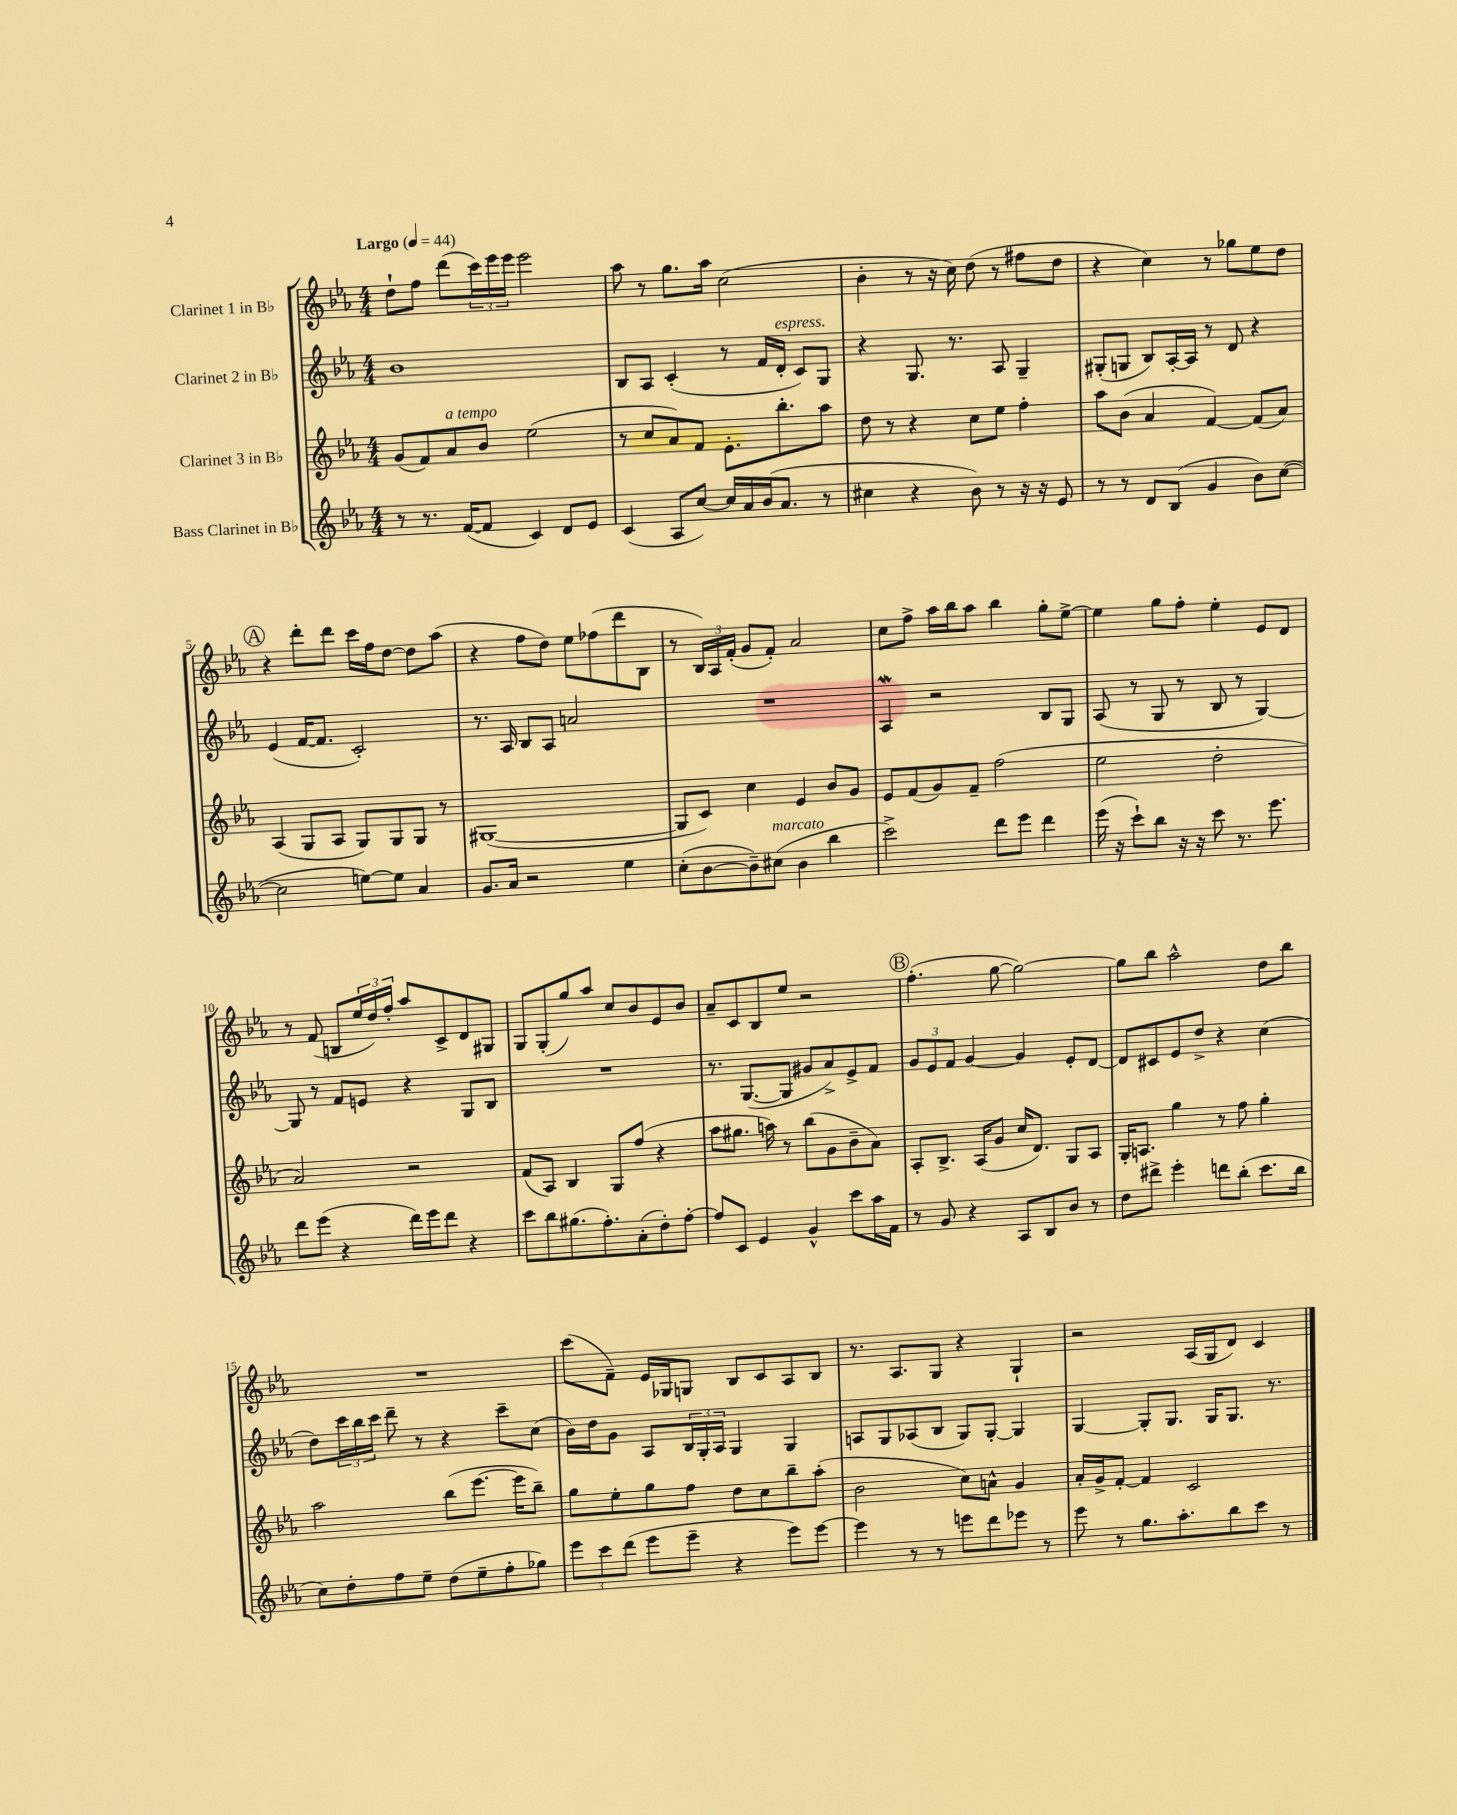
<<
\new StaffGroup <<
\new Staff = "s0" \with { instrumentName = "Clarinet 1 in Bb" } {
    \clef treble \key ees \major \numericTimeSignature \time 4/4 \tempo "Largo" 4 = 44
    d''8-! f''8 d'''8( \tuplet 3/2 { c'''16) ees'''16 ees'''16 } ees'''2 |
    aes''8 r8 g''8. aes''16 c''2( |
    bes'4-. r8 r16 c''16) d''8( r8 fis''8 d''8 |
    r4 c''4) r8 ges''8 ees''8 d''8 |
    \mark \markup { \circle "A" } r4 d'''8-. d'''8 c'''16 f''16 d''8~ d''8 aes''8( |
    r4 f''8 d''8) ees''8 fes''8( d'''8 bes8 |
    r8 \tuplet 3/2 { bes16) aes16 f'16-.( } g'8 f'8-.) aes'2 |
    c''8 f''8-> aes''16 bes''16 aes''8 bes''4 g''8-. ees''8~-> |
    ees''4 g''8 f''8-. ees''4-. ees'8 d'8 |
    r8 f'8( b8 \tuplet 3/2 { ees''16 d''16) f''16-. } aes''8 c'8-> d'8 gis8 |
    g8 g8-.( g''8) aes''8 c''8 bes'8 ees'8 bes'8 |
    aes'8-- c'8 bes8 ees''8 r2 |
    \mark \markup { \circle "B" } f''4.-.( g''8~ g''2~) |
    g''8 bes''8 aes''2-^ d''8 bes''8 |
    R1 |
    c'''8( f'8--) ees'16 ges16 g8 bes8 c'8 aes8 bes8 |
    r8. aes8. g8 r4 g4-! |
    r2 aes16( g16 d'8) c'4 \bar "|." |
}
\new Staff = "s1" \with { instrumentName = "Clarinet 2 in Bb" } {
    \clef treble \key ees \major \numericTimeSignature \time 4/4
    bes'1 |
    bes8 aes8 c'4-.( r8 f'16 d'16-.^\markup { \italic "espress." } c'8) g8 |
    r4 g8. r8. aes8 g4-- |
    gis8-.( g8 bes8) aes16~-. aes16 r8 d'8 r4 |
    \mark \markup { \circle "A" } ees'4( f'16~ f'8. c'2-.) |
    r8. aes16 bes8 aes8 a'2 |
    R1 |
    aes4\mordent r2 bes8 g8 |
    aes8( r8 g8 r8 bes8 r8 g4~) |
    g8 r8 f'8 e'8 r4 g8 bes8 |
    R1 |
    r8. g8.~( g8 gis'8 aes'8->) ees'8-> f'8 |
    \mark \markup { \circle "B" } \tuplet 3/2 { g'8 ees'8 f'8 } g'4~ g'4 ees'8-. d'8~ |
    d'8 cis'8 ees'8 d''8-> r4 c''4( |
    d''8) \tuplet 3/2 { c'''16 bes''16 c'''16 } d'''8-- r8 r4 c'''8-- c''8( |
    bes'16) d''16 g'8 aes8 \tuplet 3/2 { bes16 g16-. aes16 } g4 g4 |
    a8 g8 aes8( bes8 g8) g8~-. g4 |
    g4~ g8-. g8. g16 g8. r8. \bar "|." |
}
\new Staff = "s2" \with { instrumentName = "Clarinet 3 in Bb" } {
    \clef treble \key ees \major \numericTimeSignature \time 4/4
    g'8( f'8) aes'8^\markup { \italic "a tempo" } bes'8 ees''2( |
    r8 c''8 aes'8) f'8 ees'8.-. bes''8.-. aes''8 |
    d''8 r8 r4 c''8 ees''8 f''4-. |
    aes''8 bes'8( aes'4 f'4~) f'8( aes'8) |
    \mark \markup { \circle "A" } aes4( g8 aes8 g8) g8 g8 r8 |
    gis1~( |
    gis8 c'8) c''4 ees'4 bes'8 g'8 |
    ees'8 f'8( g'8) f'8-- f''2( |
    ees''2 d''2-. |
    aes'2) r2 |
    f'8( aes8) bes4 g8 f''8( r4 |
    aes''8 gis''8. a''16) r8 bes''8( g'8 bes'8-- aes'8) |
    \mark \markup { \circle "B" } aes8-. bes8.-> aes16( g'8 c''16 d'8.) g8 aes8 |
    g16-. a8. g''4 r8 f''8 g''4-. |
    aes''2 bes''8( ees'''8.~ ees'''16 bes''8--) |
    g''8 ees''8-. g''8 f''8 d''8 c''8 bes''8-- aes''8-.( |
    bes'2 c''8) a'8-^ g'4 |
    aes'16-. g'16-> f'8~-. f'4 c'2 \bar "|." |
}
\new Staff = "s3" \with { instrumentName = "Bass Clarinet in Bb" } {
    \clef treble \key ees \major \numericTimeSignature \time 4/4
    r8 r8. f'16~( f'8 c'4) d'8 ees'8 |
    c'4( aes8 c''8~) c''16 aes'16 bes'16( aes'8. r8 |
    cis''4 r4 bes'8) r8 r16 r16 ees'8 |
    r8 r8 d'8 bes8( g'4 bes'8) c''8~( |
    \mark \markup { \circle "A" } c''2 e''8~) e''8 aes'4 |
    g'8. aes'16 r2 ees''4 |
    c''8-.( bes'8~ bes'8--) cis''8^\markup { \italic "marcato" }( bes'4 bes''4 |
    c'''2->) d'''8 ees'''8 d'''4 |
    ees'''16( r16 c'''8-!) bes''8 r16 r16 c'''8 r8. ees'''8. |
    d'''8 ees'''8( r4 d'''16) ees'''16 d'''8 r4 |
    c'''8 bes''8 gis''8.( f''8.-.) aes'8-.( d''8-.) f''8~-. |
    f''8 c'8 ees'4 g'4-^ c'''8 aes''16 f'16 |
    \mark \markup { \circle "B" } r8 g'8 r4 aes8 bes8 bes'8 r8 |
    d''8 dis'''8-> ees'''4-. d'''8 bes''8-.( c'''8. bes''16 |
    c''8) d''8-. f''8 ees''8-- d''8( ees''8-- f''8-. ges''8) |
    \tuplet 3/2 { ees'''8 c'''8 d'''8( } ees'''8 ees'''8-- r4 ees'''8) ees'''8~ |
    ees'''4 r8 r8 e'''8 d'''8 ees'''8 r8 |
    ees'''8 r8 g''8. aes''8.-. bes''8 c'''8 r8 \bar "|." |
}
>>
>>
